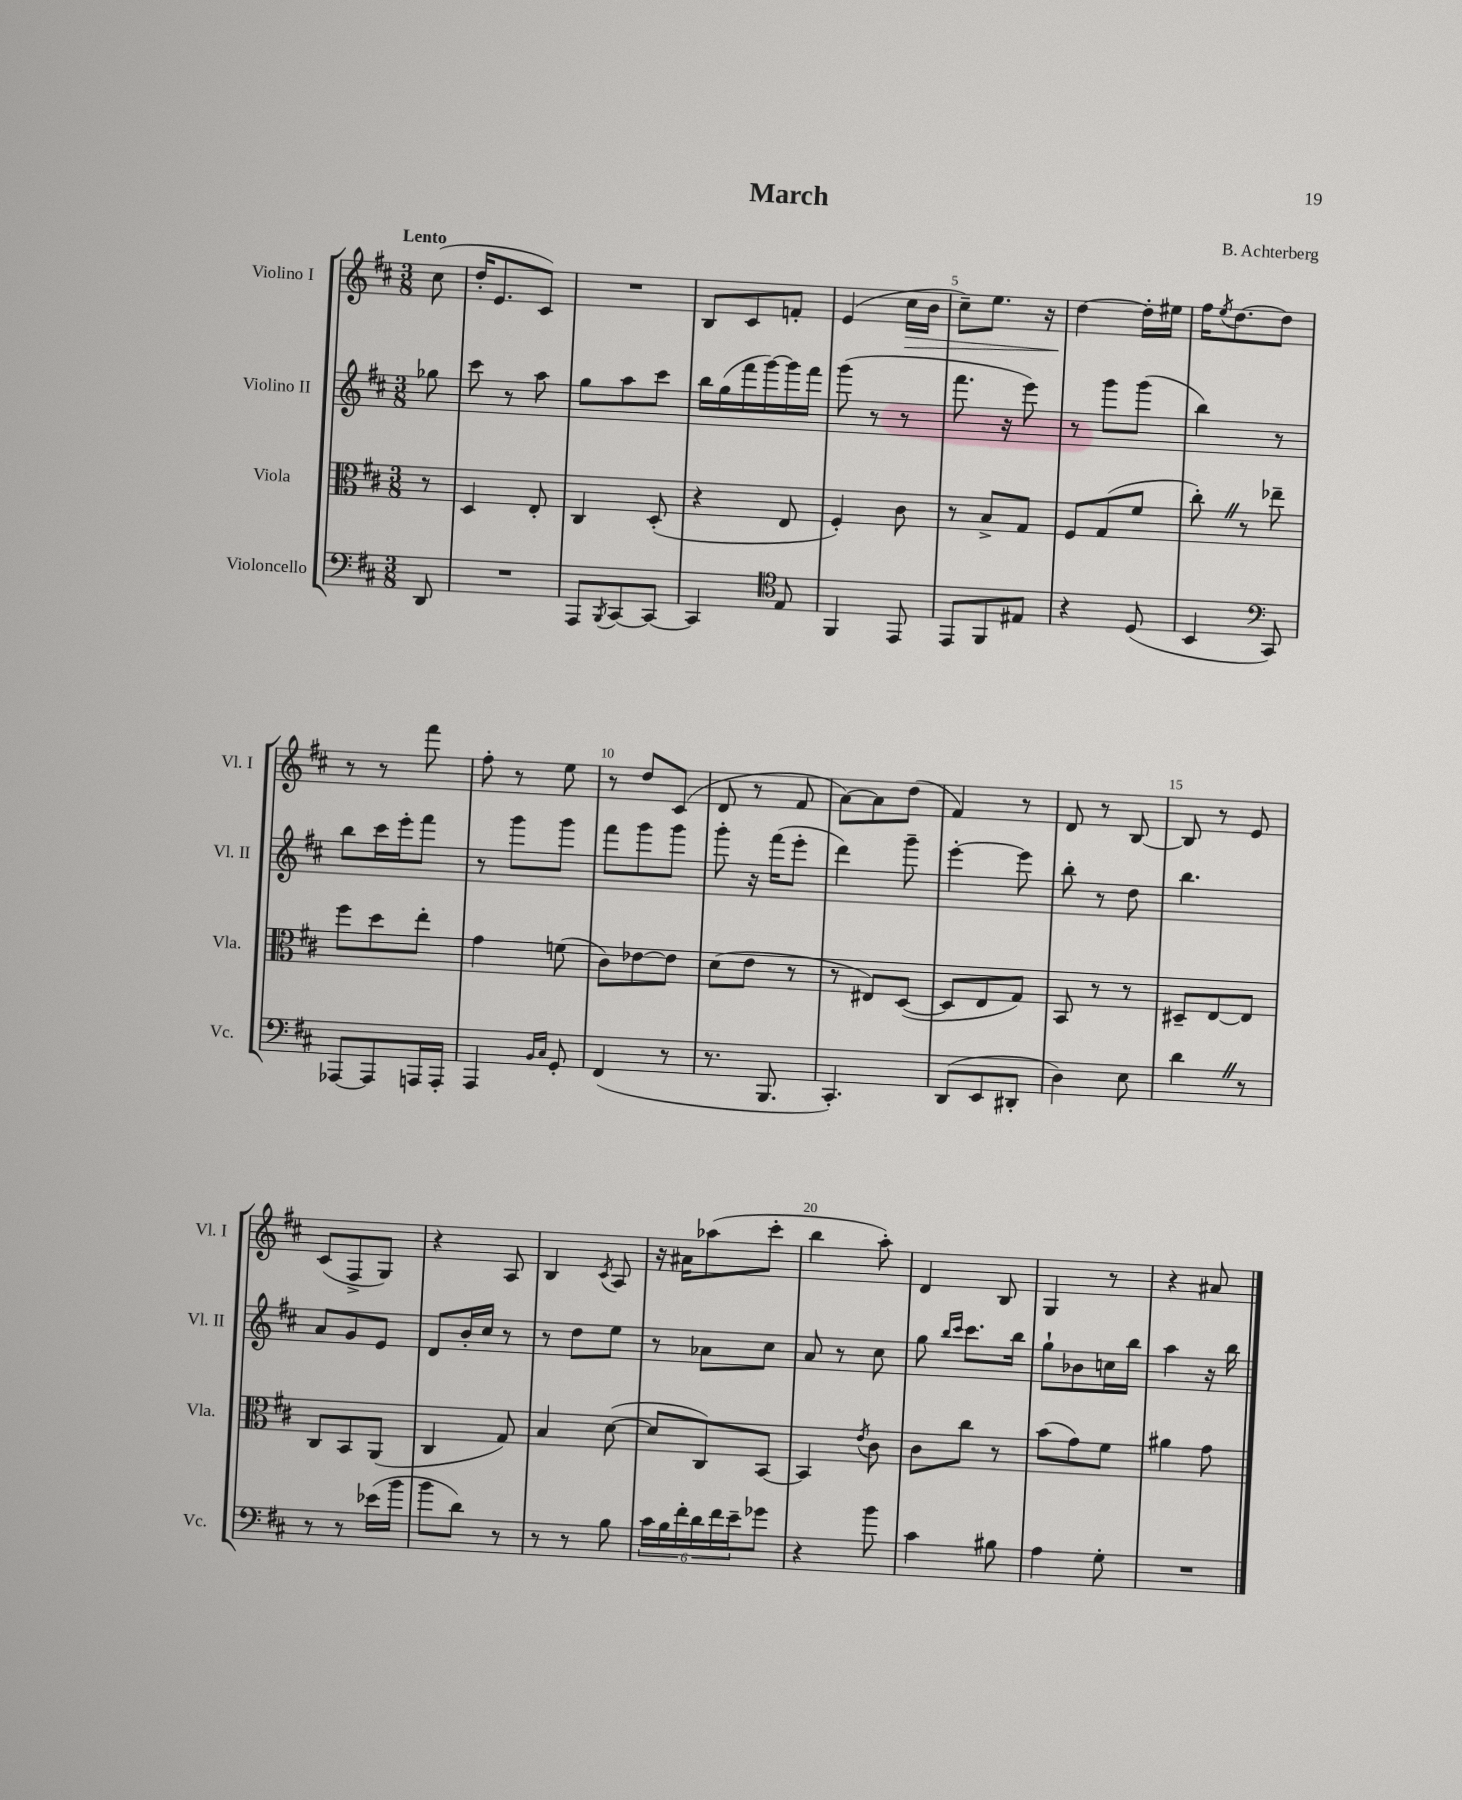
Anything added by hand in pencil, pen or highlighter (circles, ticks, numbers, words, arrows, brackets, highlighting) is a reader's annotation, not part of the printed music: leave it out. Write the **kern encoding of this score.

**kern	**kern	**kern	**kern	**dynam
*part4	*part3	*part2	*part1	*part1
*staff4	*staff3	*staff2	*staff1	*staff1
*I"Violoncello	*I"Viola	*I"Violino II	*I"Violino I	*
*I'Vc.	*I'Vla.	*I'Vl. II	*I'Vl. I	*
*clefF4	*clefC3	*clefG2	*clefG2	*
*k[f#c#]	*k[f#c#]	*k[f#c#]	*k[f#c#]	*
*M3/8	*M3/8	*M3/8	*M3/8	*
=	=	=	=	=
!	!	!	!LO:TX:a:B:t=Lento	!
8DD/	8r	8gg-X\	(8cc#\	.
=1	=1	=1	=1	=1
4.r	4D/	8ccc#\	16dd'/KL	.
.	.	.	8.e/	.
.	.	8r	.	.
.	8E'/	8aa\	8c#/J)	.
=2	=2	=2	=2	=2
8AAA/L	4C#/	8gg\L	4.r	.
8qBBB/	.	.	.	.
[8CC#/	.	8aa\	.	.
8CC#/J_	(8D'/	8ccc#\J	.	.
=3	=3	=3	=3	=3
4CC#/]	4r	16bb\LL	8B/L	.
.	.	(16gg\	.	.
.	.	16fff#\	8c#/	.
.	.	[16ggg\)	.	.
*clefC4	*	*	*	*
8E/	8E/	16ggg\]	8fn'/J	.
.	.	16fff#\JJ	.	.
=4	=4	=4	=4	=4
4FF#/	4F#'/)	(8ggg\	(4e/	.
.	.	8r	.	.
!	!	!	!	!LO:HP:b
8EE/	8c#\	8r	16cc#\LL	>
.	.	.	16b\JJ	.
=5	=5	=5	=5	=5
8EE/L	8r	8.fff#\	8cc#~\L)	.
8FF#/	8B^/L	.	8.ee\J	.
.	.	16r	.	.
8E#X/J	8G/J	8eee\)	.	.
.	.	.	16r	.
=6	=6	=6	=6	=6
4r	8F#/L	8r	[4dd\	.
.	(8G/	8ggg\L	.	.
(8D/	8f#/J	(8ggg\J	16dd'\LL]	]
.	.	.	16ee#X\JJ	.
=7	=7	=7	=7	=7
4BB/	8cc#'Z\)	4bb\)	16ff#\KL	.
.	.	.	8qee/	.
.	.	.	[8.dd\	.
.	8r	.	.	.
*clefF4	*	*	*	*
8CC#/)	8ee-X~\	8r	8dd\J]	.
!!LO:LB:g=z
=8	=8	=8	=8	=8
[8AAA-X/L	8ff#\L	8bb\L	8r	.
8AAA-/]	8dd\	16ccc#\L	8r	.
.	.	16eee'\J	.	.
16AAAn/L	8ee'\J	8fff#\J	8fff#\	.
16AAA'/JJ	.	.	.	.
=9	=9	=9	=9	=9
4AAA/	4g\	8r	8ff#'\	.
.	.	8ggg\L	8r	.
16qqBB/LL	.	.	.	.
16qqC#/JJ	.	.	.	.
8GG'/	(8fn\	8ggg\J	8ee\	.
=10	=10	=10	=10	=10
(4FF#/	8c#\L)	8fff#\L	8r	.
.	[8e-X\	8ggg\	8dd/L	.
8r	8e-\J]	8ggg\J	(8c#/J	.
=11	=11	=11	=11	=11
8.r	(8d\L	8ggg'\	8d/	.
.	8e\J	16r	8r	.
8.BBB/	.	(16fff#\KL	.	.
.	8r	8eee'\J	8f#/	.
=12	=12	=12	=12	=12
4.CC#'/)	8r	4ddd\)	[8a\L)	.
.	8E#X/L)	.	8a\]	.
.	([8D/J	8ggg~\	(8dd\J	.
=13	=13	=13	=13	=13
(8DD/L	8D/L]	[4eee'\	4f#/)	.
8EE/	8E/	.	.	.
8DD#X'/J	8G/J)	8eee\]	8r	.
=14	=14	=14	=14	=14
4D\)	8BB/	8bb'\	8d/	.
.	8r	8r	8r	.
8E\	8r	8dd\	[8B/	.
=15	=15	=15	=15	=15
4dZ\	8D#X~/L	4.bb\	8B/]	.
.	[8E/	.	8r	.
8r	8E/J]	.	8e/	.
!!LO:LB:g=z
=16	=16	=16	=16	=16
8r	8C#/L	8a/L	(8c#/L	.
8r	8BB/	8g/	8F#^/	.
(16e-X\LL	(8AA/J	8e/J	8G/J)	.
16b\JJ	.	.	.	.
=17	=17	=17	=17	=17
8b\L	4C#/	8d/L	4r	.
8d\J)	.	16b'/L	.	.
.	.	16cc#/JJ	.	.
8r	8G/)	8r	8A/	.
=18	=18	=18	=18	=18
8r	4B/	8r	4B/	.
8r	.	8dd\L	.	.
.	.	.	8qc#/	.
8B\	([8d\	8ee\J	8A/	.
=19	=19	=19	=19	=19
24c#\LL	8d/L]	8r	16r	.
24B\	.	.	.	.
.	.	.	16a#X\KL	.
24f#'\	.	.	.	.
24d\	8C#/)	8a-X\L	(8aa-X\	.
24f#\	.	.	.	.
24e~\J	.	.	.	.
8g-X\J	[8BB/J	8cc#\J	8ccc#'\J	.
=20	=20	=20	=20	=20
4r	4BB/]	8a/	4bb\	.
.	.	8r	.	.
.	8qe/	.	.	.
8b\	8c#\	8cc#\	8aa'\)	.
=21	=21	=21	=21	=21
4c#\	8c#\L	8gg\	4d/	.
.	.	16qqbb/LL	.	.
.	.	16qqccc#/JJ	.	.
.	8cc#\J	8.ccc#\L	.	.
8B#X\	8r	.	8B/	.
.	.	16bb\Jk	.	.
=22	=22	=22	=22	=22
4A\	(8b\L	8gg`\L	4G/	.
.	8g\)	8b-X\	.	.
8G'\	8f#\J	16ccn\L	8r	.
.	.	16bb\JJ	.	.
=23	=23	=23	=23	=23
4.r	4a#X\	4aa\	4r	.
.	8g\	16r	8a#X/	.
.	.	16bb\	.	.
==	==	==	==	==
*-	*-	*-	*-	*-
